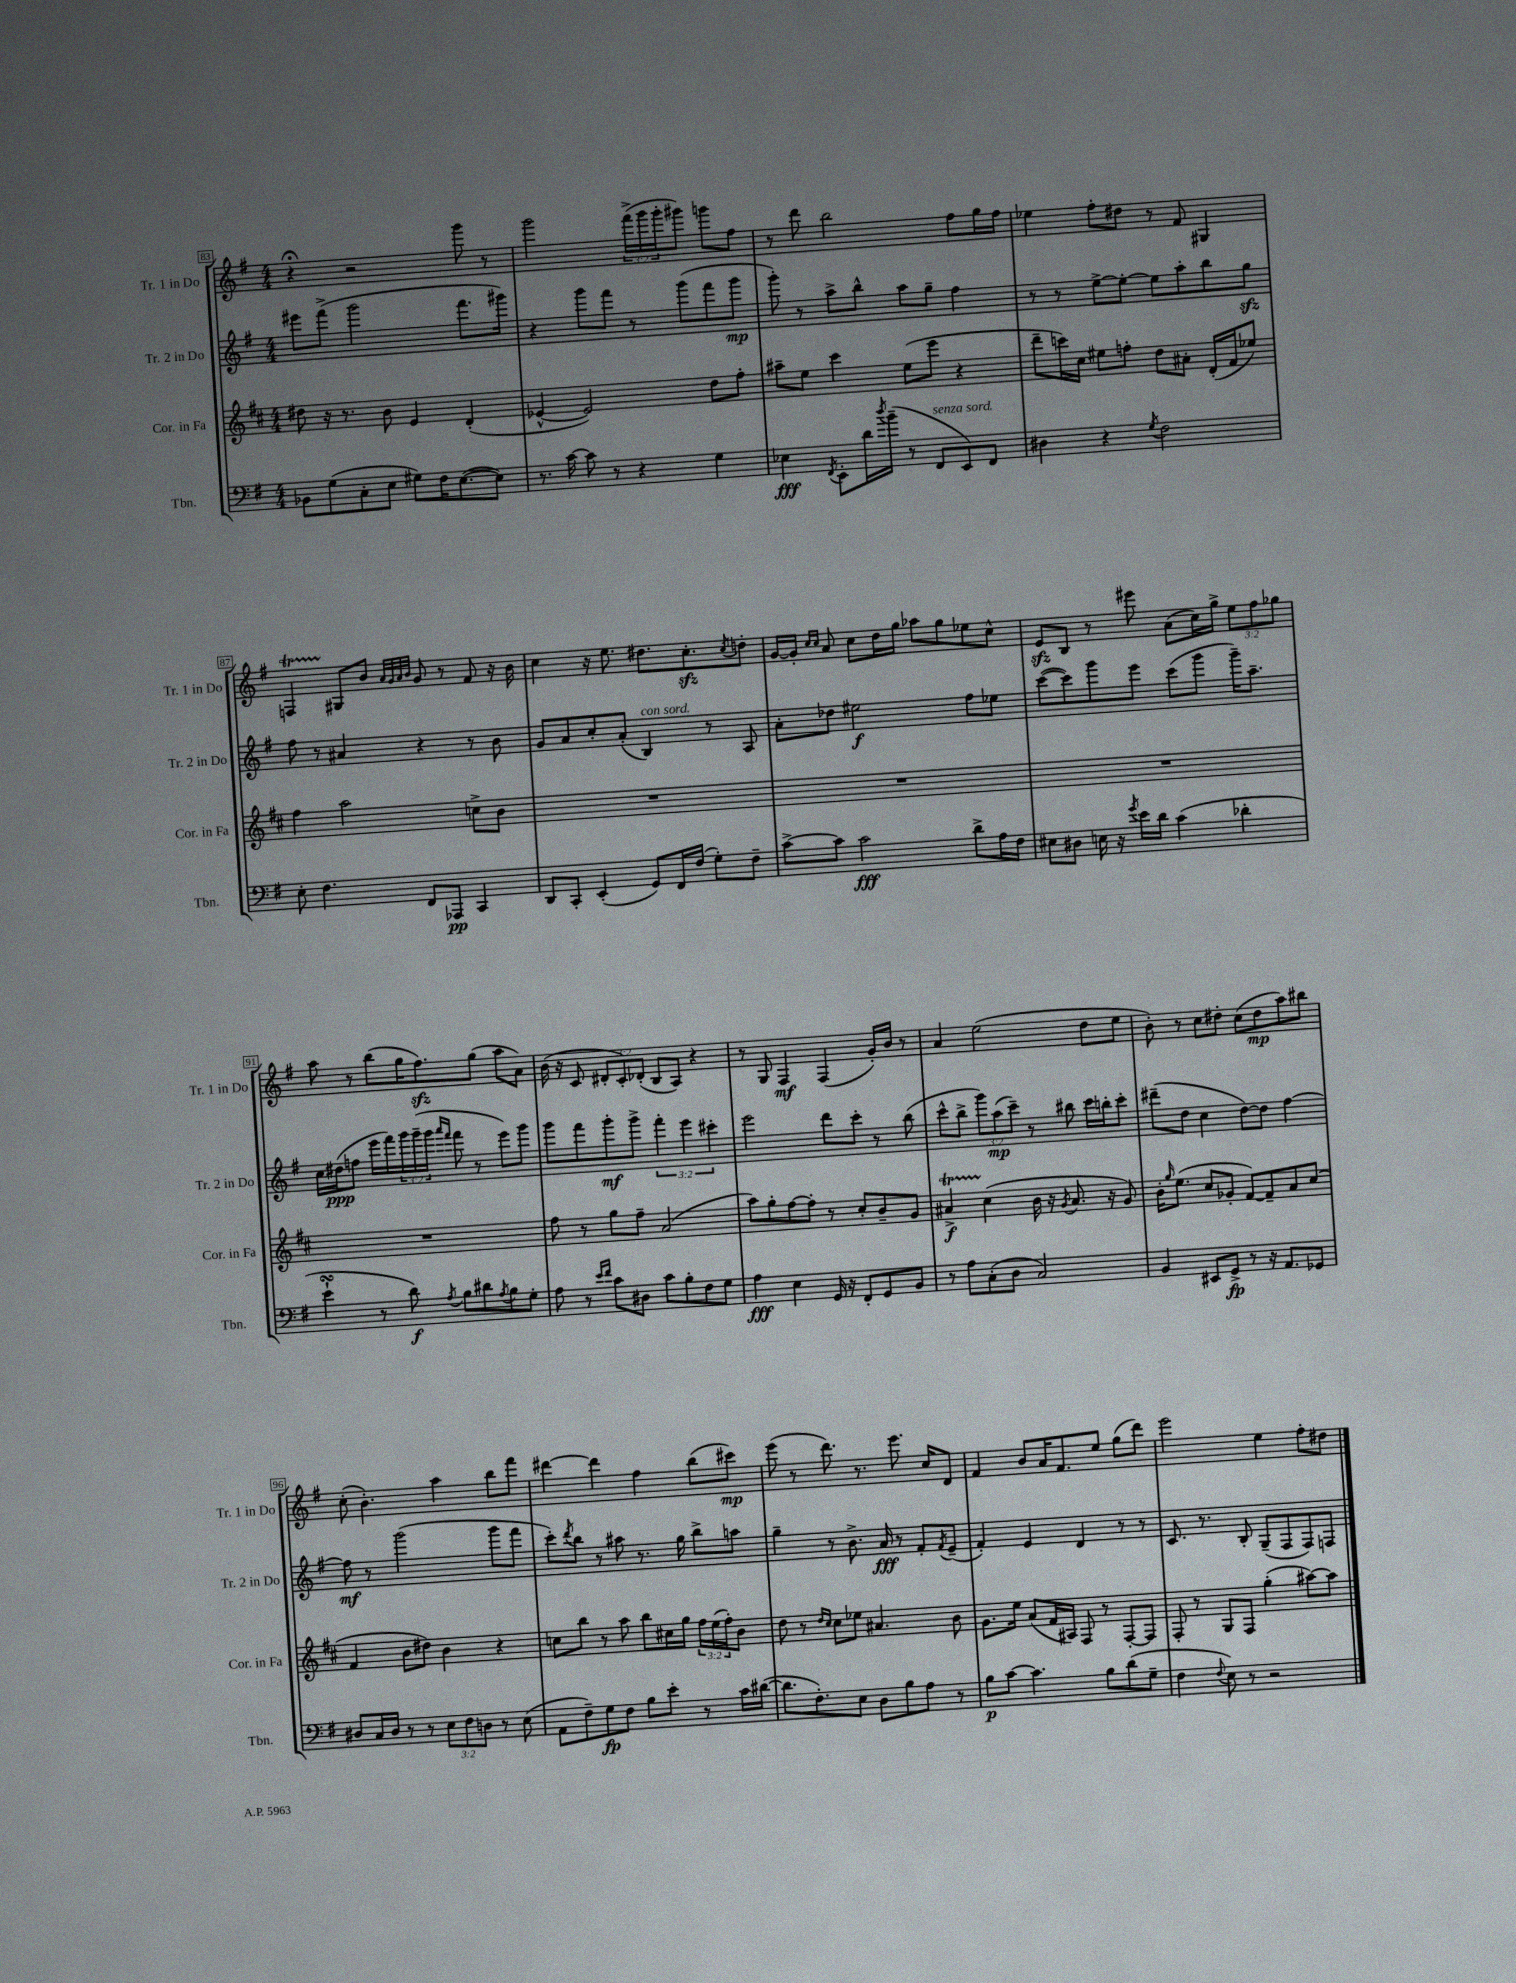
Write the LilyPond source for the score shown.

<<
\new StaffGroup <<
\new Staff = "s0" \with { instrumentName = "Tr. 1 in Do" shortInstrumentName = "Tr. 1 in Do" } {
    \clef treble \key g \major \numericTimeSignature \time 4/4 \override Staff.TupletNumber.text = #tuplet-number::calc-fraction-text
    r4\fermata r2 g'''8 r8 |
    g'''2 \tuplet 3/2 { fis'''16->( g'''16 g'''16-. } gis'''8) g'''8 fis''8 |
    r8 d'''8 b''2 fis''8 g''16 fis''16 |
    ees''4 fis''8-. dis''8 r8 fis'8 gis4 |
    f4\startTrillSpan gis8\stopTrillSpan b'8 \grace { a'32 g'32 a'32 b'32 } g'8 r8 fis'8 r16 b'16 |
    c''4 r16 e''8. dis''8. c''8.-.\sfz \acciaccatura { c''8 } d''8-. |
    g'16~ g'16-. \grace { c''16 c''16 } a'8 c''8 d''16 g''16 aes''8 g''8 ees''8 c''8-^ |
    e'8\sfz b8 r8 eis'''8 a'8( c''16) g''16-> \tuplet 3/2 { e''8 fis''8 ges''8 } |
    a''8 r8 b''8( g''16 fis''8.\sfz) g''8( a''8 a'8) |
    b'16( r16 c'8 \tuplet 3/2 { dis'8-. c'8-.) des'8-.( } b8 a8) r4 |
    r8 g8 fis4\mf fis4( g'16-.) b'16 r8 |
    a'4 e''2( d''8 e''8 |
    b'8-.) r8 c''8 dis''8-. c''8( dis''8\mp a''8) bis''8 |
    c''8-.( b'4.-.) a''4 b''8 fis'''8 |
    dis'''4~ dis'''4 fis''4 b''8( cis'''8\mp) |
    e'''8( r8 d'''8.) r8. e'''8. c''16 d'8 |
    fis'4 b'8 a'16 fis'8. e''8 g''8( d'''8) |
    e'''2 e''4 fis''8-. dis''8 \bar "|." |
}
\new Staff = "s1" \with { instrumentName = "Tr. 2 in Do" shortInstrumentName = "Tr. 2 in Do" } {
    \clef treble \key g \major \numericTimeSignature \time 4/4 \override Staff.TupletNumber.text = #tuplet-number::calc-fraction-text
    eis'''8 fis'''8->( g'''2 fis'''8. gis'''16) |
    r4 g'''8 fis'''8 r8 g'''8( fis'''8 g'''8\mp |
    g'''8-.) r8 a''8-> b''8-^ a''8 g''8-- fis''4 |
    r8 r8 e''8~-> e''8~-. e''8 a''8-. b''8 g''8\sfz |
    fis''8 r8 ais'4 r4 r8 b'8 |
    g'8 a'8 c''8-. a'8-.( b4^\markup { \italic "con sord." }) r8 a8 |
    a'8-. des''8 eis''2\f fis''8 ees''8 |
    c'''8~( c'''8) g'''8 e'''8 c'''8( g'''8 g'''16--) a''8.-- |
    c''16 dis''16\ppp( f''8 e'''16 fis'''16) \tuplet 3/2 { g'''16 g'''16--( g'''16 } \grace { a'''16 fis'''16 } fis'''8 r8 e'''8) g'''8 |
    g'''8 fis'''8 g'''8-.\mf g'''8-> \tuplet 3/2 { fis'''4-. e'''4 cis'''4-. } |
    e'''2 d'''8 c'''8-. r8 b''8( |
    c'''8-^ b''8-> \tuplet 3/2 { g'''8) a''8\mp( c'''8--) } r8 bis''8 c'''16 b''16-. c'''8-. |
    dis'''8--( d''8 c''4 d''8~) d''8 fis''4~ |
    fis''8\mf r8 g'''2( g'''8 fis'''8 |
    c'''8-.) \acciaccatura { d'''8 } b''8 r8 ais''8 r8. g''16 b''8-> a''8 |
    g''4-- r8 b'8.-> a'16\fff r8 fis'8-. \acciaccatura { fis'8 } e'8--( |
    fis'4-.) e'4 d'4 r8 r8 |
    c'8. r8. b8-. g8--( fis8 fis8) f8 \bar "|." |
}
\new Staff = "s2" \with { instrumentName = "Cor. in Fa" shortInstrumentName = "Cor. in Fa" } {
    \clef treble \key d \major \numericTimeSignature \time 4/4 \override Staff.TupletNumber.text = #tuplet-number::calc-fraction-text
    dis''8 r16 r8. b'8 e'4 d'4-.( |
    ees'4~-^ ees'2) d''8 fis''8-. |
    ais''8-- e''8 cis'''4 e''8( e'''8 r4 |
    d'''8-- c'''16) cis''16 eis''8 f''8-. d''8 ais'8-. d'16-.( fis'16 ees''8) |
    fis''4 a''2 c''8-> b'8 |
    R1 |
    R1 |
    R1 |
    R1 |
    fis''8 r8 g''8 fis''8-- a'2( |
    a''8) g''8-. fis''8~ fis''8-. r8 cis''8-. b'8-- g'8 |
    ais'4->\startTrillSpan\f cis''4\stopTrillSpan( b'16 r16 \acciaccatura { g'8 } ais'8. r16 g'8) |
    b'16-. \grace { g''16 } e''8.( cis''8 ges'8-. fis'8~) fis'8-- a'8 cis''8( |
    fis'4 b'8 dis''8) b'4 r4 |
    c''8 b''8 r8 a''8 b''8 cis''16 g''16 \tuplet 3/2 { fis''16 e''16( fis''16-.) } b'8 |
    d''8 r8 \grace { d''16 cis''16 } cis''8 ees''8 ais'4. b'8 |
    g'8. e''16 a'8( fis'16 ais16) fis8 r8 fis8~-. fis8 |
    fis8-. r8 g8 fis8 g''4-.( ais''8~) ais''8 \bar "|." |
}
\new Staff = "s3" \with { instrumentName = "Tbn." shortInstrumentName = "Tbn." } {
    \clef bass \key g \major \numericTimeSignature \time 4/4 \override Staff.TupletNumber.text = #tuplet-number::calc-fraction-text
    bes,8 g8( c8-. e8 gis8) fis16 e8.~( e8) |
    r8. c'16~ c'8 r8 r4 g4 |
    ees4\fff \acciaccatura { fis,8 } e,8-. d'16 \acciaccatura { d''8 } b'16--( r8 fis,8^\markup { \italic "senza sord." } e,8) fis,8 |
    dis4 r4 \acciaccatura { g8 } fis2 |
    e8-. fis4. fis,8 aes,,8\pp c,4 |
    d,8 c,8-. e,4-.( g,8) fis,16 fis16( g8-.) fis8-- |
    c'8~-> c'8 c'2\fff d'8-> a16 fis16 |
    eis8 dis8 e16 r16 \acciaccatura { g'8 } e'16 d'16 c'4( des'4-. |
    e'4-!\turn r8 d'8\f) \acciaccatura { a8 } b8 dis'8 \acciaccatura { a8 } b8 g8-. |
    a8 r8 \grace { e'16 fis'16 } c'8 dis8 c'8 b8-. fis8 g8 |
    a4\fff e4 g,16 r16 fis,8-. g,8 b,8 |
    r8 a8 c8-.( d8 c2) |
    b,4 eis,8 g,8->\fp r8 r16 a,8. ges,8 |
    dis8 c16 dis16 r8 r8 \tuplet 3/2 { e8 fis8 d8 } r8 e8( |
    a,8 fis8--) g8\fp fis8 b8 e'8-. r8 c'16 dis'16~( |
    dis'8. fis8.-.) e8 d8 b8 a8 r8 |
    b8\p c'8~ c'4. b8 d'8( g8-- |
    fis4 \appoggiatura { fis8 } e8) r8 r2 \bar "|." |
}
>>
>>
\layout { \context { \Score currentBarNumber = #83 \override BarNumber.stencil = #(make-stencil-boxer 0.1 0.3 ly:text-interface::print) } }
